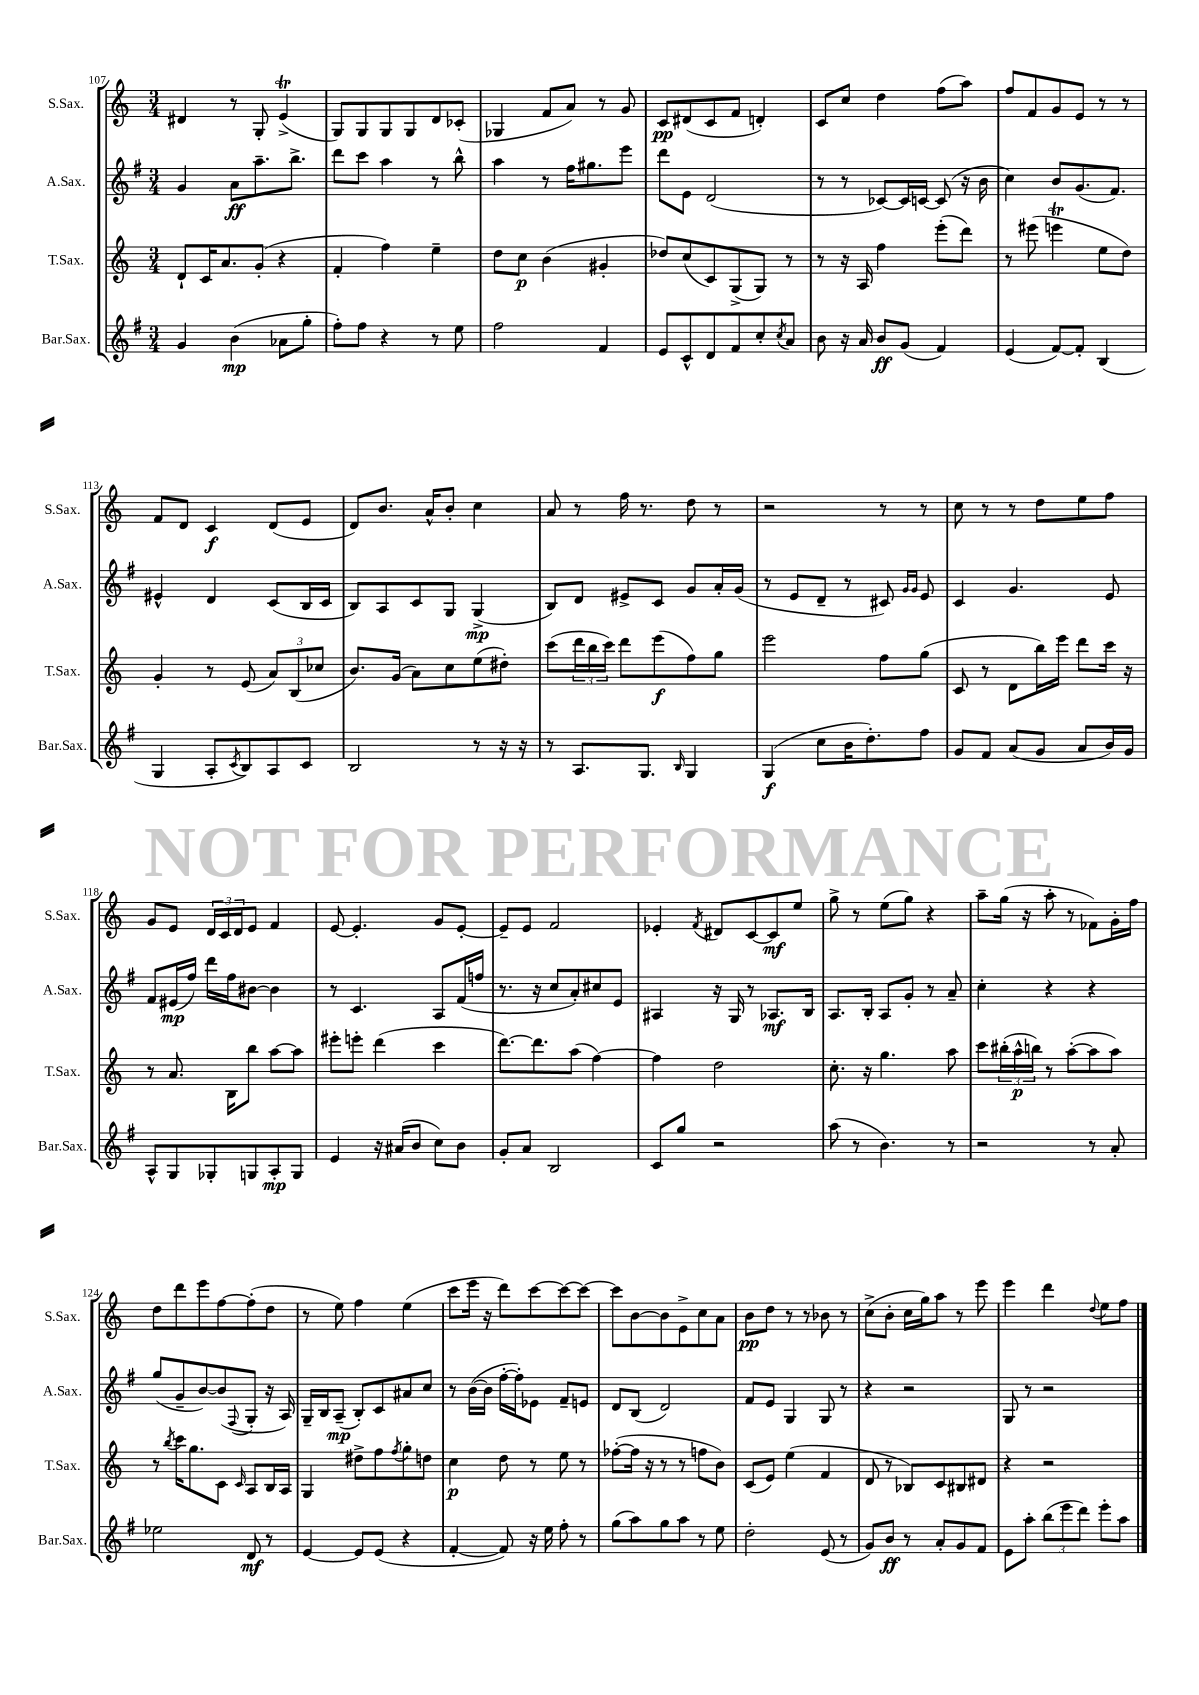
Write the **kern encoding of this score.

**kern	**kern	**kern	**kern
*staff4	*staff3	*staff2	*staff1
*clefG2	*clefG2	*clefG2	*clefG2
*k[f#]	*k[]	*k[f#]	*k[]
*M3/4	*M3/4	*M3/4	*M3/4
4g/	8d`/L	4g/	4d#/
.	16c/K	.	.
.	8.a/	.	.
(4b\	.	8a\L	8r
.	(8g'/J	8.aa~\	8G'/
8a-\L	4r	.	(4e^/
.	.	8.bb^\J	.
8gg'\J	.	.	.
=	=	=	=
8ff#'\L)	4f'/	8ddd\L	8G/L)
8ff#\J	.	8ccc\J	8G/
4r	4ff\)	4aa\	8G/
.	.	.	8G/
8r	4ee~\	8r	8d/
8ee\	.	8bb^^\	(8c-'/J
=	=	=	=
2ff#\	8dd\L	4aa\	4G-/
.	8cc\J	.	.
.	(4b\	8r	8f/L
.	.	16ff#\LK	8a/J)
.	.	8.gg#\	.
4f#/	4g#'/	.	8r
.	.	8eee\J	8g/
=	=	=	=
8e/L	8dd-/L)	8ddd\L	8c/L
8c^^/	(8cc/	8e\J	(8d#/
8d/	8c/)	(2d/	8c/
8f#/	(8G^/	.	8f/J
8cc'/	8G/J)	.	4d'/)
8qcc/	.	.	.
8a/J	8r	.	.
=	=	=	=
8b\	8r	8r	8c/L
16r	16r	8r	8cc/J
16a/	16A/	.	.
8b/L	4ff\	[8c-/L)	4dd\
(8g/J	.	16c-/]L	.
.	.	[16c/JJ	.
4f#/)	(8eee'\L	(8c/]	(8ff\L
.	8ddd\J)	16r	8aa\J)
.	.	16b\	.
=	=	=	=
(4e/	8r	4cc\)	8ff/L
.	(8eee#\	.	8f/
[8f#/L)	4eee\	8b/L	8g/
8f#'/]J	.	(8.g/	8e/J
(4B/	8ee\L	.	8r
.	.	8.f#/J)	.
.	8dd\J)	.	8r
=	=	=	=
4G/	4g'/	4e#^^/	8f/L
.	.	.	8d/J
8A'/L	8r	4d/	4c/
8qc/	.	.	.
8B/)	(8e/	.	.
8A/	12a/L)	(8c/L	(8d/L
.	(12B/	.	.
8c/J	.	16B/L	8e/J
.	12cc-/J	.	.
.	.	16c/JJ	.
=	=	=	=
2B/	8.b/L)	8B/L)	8d/L)
.	.	8A/	8.b/J
.	(16g/Jk	.	.
.	8a\L)	8c/	.
.	.	.	16a^^/LK
.	8cc\	8G/J	8b'/J
8r	(8ee\	(4G^/	4cc\
16r	8dd#'\J)	.	.
16r	.	.	.
=	=	=	=
8r	(8ccc\L	8B/L)	8a/
8.A/L	24ddd\L	8d/J	8r
.	24bb\	.	.
.	24ccc\JJ)	.	.
.	8ddd\L	8e#^/L	16ff\
8.G/J	.	.	8.r
.	(8eee\	8c/J	.
16qqB/	.	.	.
4G/	8ff\)	8g/L	8dd\
.	8gg\J	16a'/L	8r
.	.	(16g/JJ	.
=	=	=	=
(4G/	2eee\	8r	2r
.	.	8e/L	.
8cc\L	.	8d~/J	.
16b\K	.	8r	.
8.dd'\)	.	.	.
.	8ff\L	8c#/)	8r
.	.	16qqg/LL	.
.	.	16qqg/JJ	.
8ff#\J	(8gg\J	8e/	8r
=	=	=	=
8g/L	8c/	4c/	8cc\
8f#/J	8r	.	8r
(8a/L	8d\L	4.g/	8r
8g/J	16bb\L)	.	8dd\L
.	16eee\JJ	.	.
8a/L	8ddd\L	.	8ee\
16b/L)	16ccc\Jk	8e/	8ff\J
16g/JJ	16r	.	.
=	=	=	=
8A^^/L	8r	8f#/L	8g/L
8G/	8.a/	(16e#/L	8e/J
.	.	16ff#/JJ)	.
8G-'/	.	16ddd\LL	24d/LL
.	.	.	24c/
.	16B\LK	16ff#\J	.
.	.	.	24d/J
8G/	8bb\J	[8b#\J	8e/J
8A'/	[8aa\L	4b#\]	4f/
8G/J	8aa\]J	.	.
=	=	=	=
4e/	8eee#'\L	8r	[8e/
.	8eee'\J	4.c/	4.e'/]
16r	(4ddd\	.	.
(16a#/LK	.	.	.
8b/J	.	.	.
8cc\L)	4ccc\	8A/L	8g/L
8b\J	.	(16f#/L	[8e'/J
.	.	16ff/JJ	.
=	=	=	=
8g'/L	[8.ddd\L)	8.r	8e~/]L
8a/J	.	.	8e/J
.	8.ddd\]	16r	.
2B/	.	8cc/L	2f/
.	(8aa\J	8a'/)	.
.	[4ff\)	8cc#/	.
.	.	8e/J	.
=	=	=	=
8c/L	4ff\]	4A#/	4e-'/
8gg/J	.	.	.
.	.	.	8qf/
2r	2dd\	16r	8d#/L
.	.	16G/	.
.	.	8r	[8c/
.	.	8.A-/L	8c/]
.	.	.	8ee/J
.	.	16B/Jk	.
=	=	=	=
(8aa\	8.cc'\	8.A/L	8gg^\
8r	.	.	8r
.	16r	16B'/Jk	.
4.b\)	4.gg\	8A/L	(8ee\L
.	.	8g'/J	8gg\J)
.	.	8r	4r
8r	8aa\	8a~/	.
=	=	=	=
2r	8ccc\L	4cc'\	8aa~\L
.	(24bb#'\L	.	(16gg\Jk
.	24aa^^\	.	.
.	.	.	16r
.	24bb\JJ)	.	.
.	8r	4r	8aa'\
.	([8aa'\L	.	8r
8r	8aa\]	4r	8f-\L)
8a'/	8aa\J)	.	16g'\L
.	.	.	16ff\JJ
=	=	=	=
2ee-\	8r	(8gg/L	8dd\L
.	8qbb/	.	.
.	16ccc\LK	8g~/	8ddd\
.	8.gg\	.	.
.	.	[8b/)	8eee\
.	8c\J	(8b/]	[8ff\
.	16qqc/	8qqF#/	.
8d/	8A/L	8G'/J	(8ff'\]
8r	16B/L	16r	8dd\J
.	16A/JJ	16A/)	.
=	=	=	=
[4e/	4G/	16G~/LL	8r
.	.	16B/J	.
.	.	(8A~/J	8ee\)
8e/]L	8dd#^\L	8B'/L)	4ff\
(8e/J	8ff\	8c/	.
.	8qff/	.	.
4r	8gg'\	8a#/	(4ee\
.	8dd\J	8cc/J	.
=	=	=	=
[4f#'/	4cc\	8r	8ccc\L
.	.	([16b\LL	16eee\Jk
.	.	16b\]JJ	16r
8f#/])	8dd\	[16ff#'\LL	8ddd\L)
.	.	16ff#'\]J)	.
16r	8r	8e-\J	[8ccc\
16ee\	.	.	.
8ff#'\	8ee\	8f#~/L	8ccc\_
8r	8r	8e/J	8ccc\_J
=	=	=	=
(8gg\L	([8ff-'\L	8d/L	8ccc\]L
8aa\)	16ff-\]Jk	(8B/J	[8b\
.	16r	.	.
8gg\	8r	2d/)	8b\]
8aa\J	8r	.	8e^\
8r	8ff\L	.	8cc\
8ee\	8b\J)	.	8a\J
=	=	=	=
2dd'\	(8c/L	8f#/L	8b\L
.	8e/J)	8e/J	8dd\J
.	(4ee\	4G/	8r
.	.	.	8r
(8e/	4f/	8G/	8b-\
8r	.	8r	8r
=	=	=	=
8g/L)	8d/	4r	(8cc^\L
8b/J	8r	.	8b'\J
8r	8B-/L)	2r	16cc\LL
.	.	.	16gg\J)
8a'/L	8c/	.	8aa\J
8g/	8B#/	.	8r
8f#/J	8d#/J	.	8eee\
=	=	=	=
8e\L	4r	8G/	4eee\
8aa'\J	.	8r	.
(12bb\L	2r	2r	4ddd\
12eee\	.	.	.
12ddd\J)	.	.	.
.	.	.	8qqdd/
8eee'\L	.	.	8ee\L
8aa\J	.	.	8ff\J
==	==	==	==
*-	*-	*-	*-
